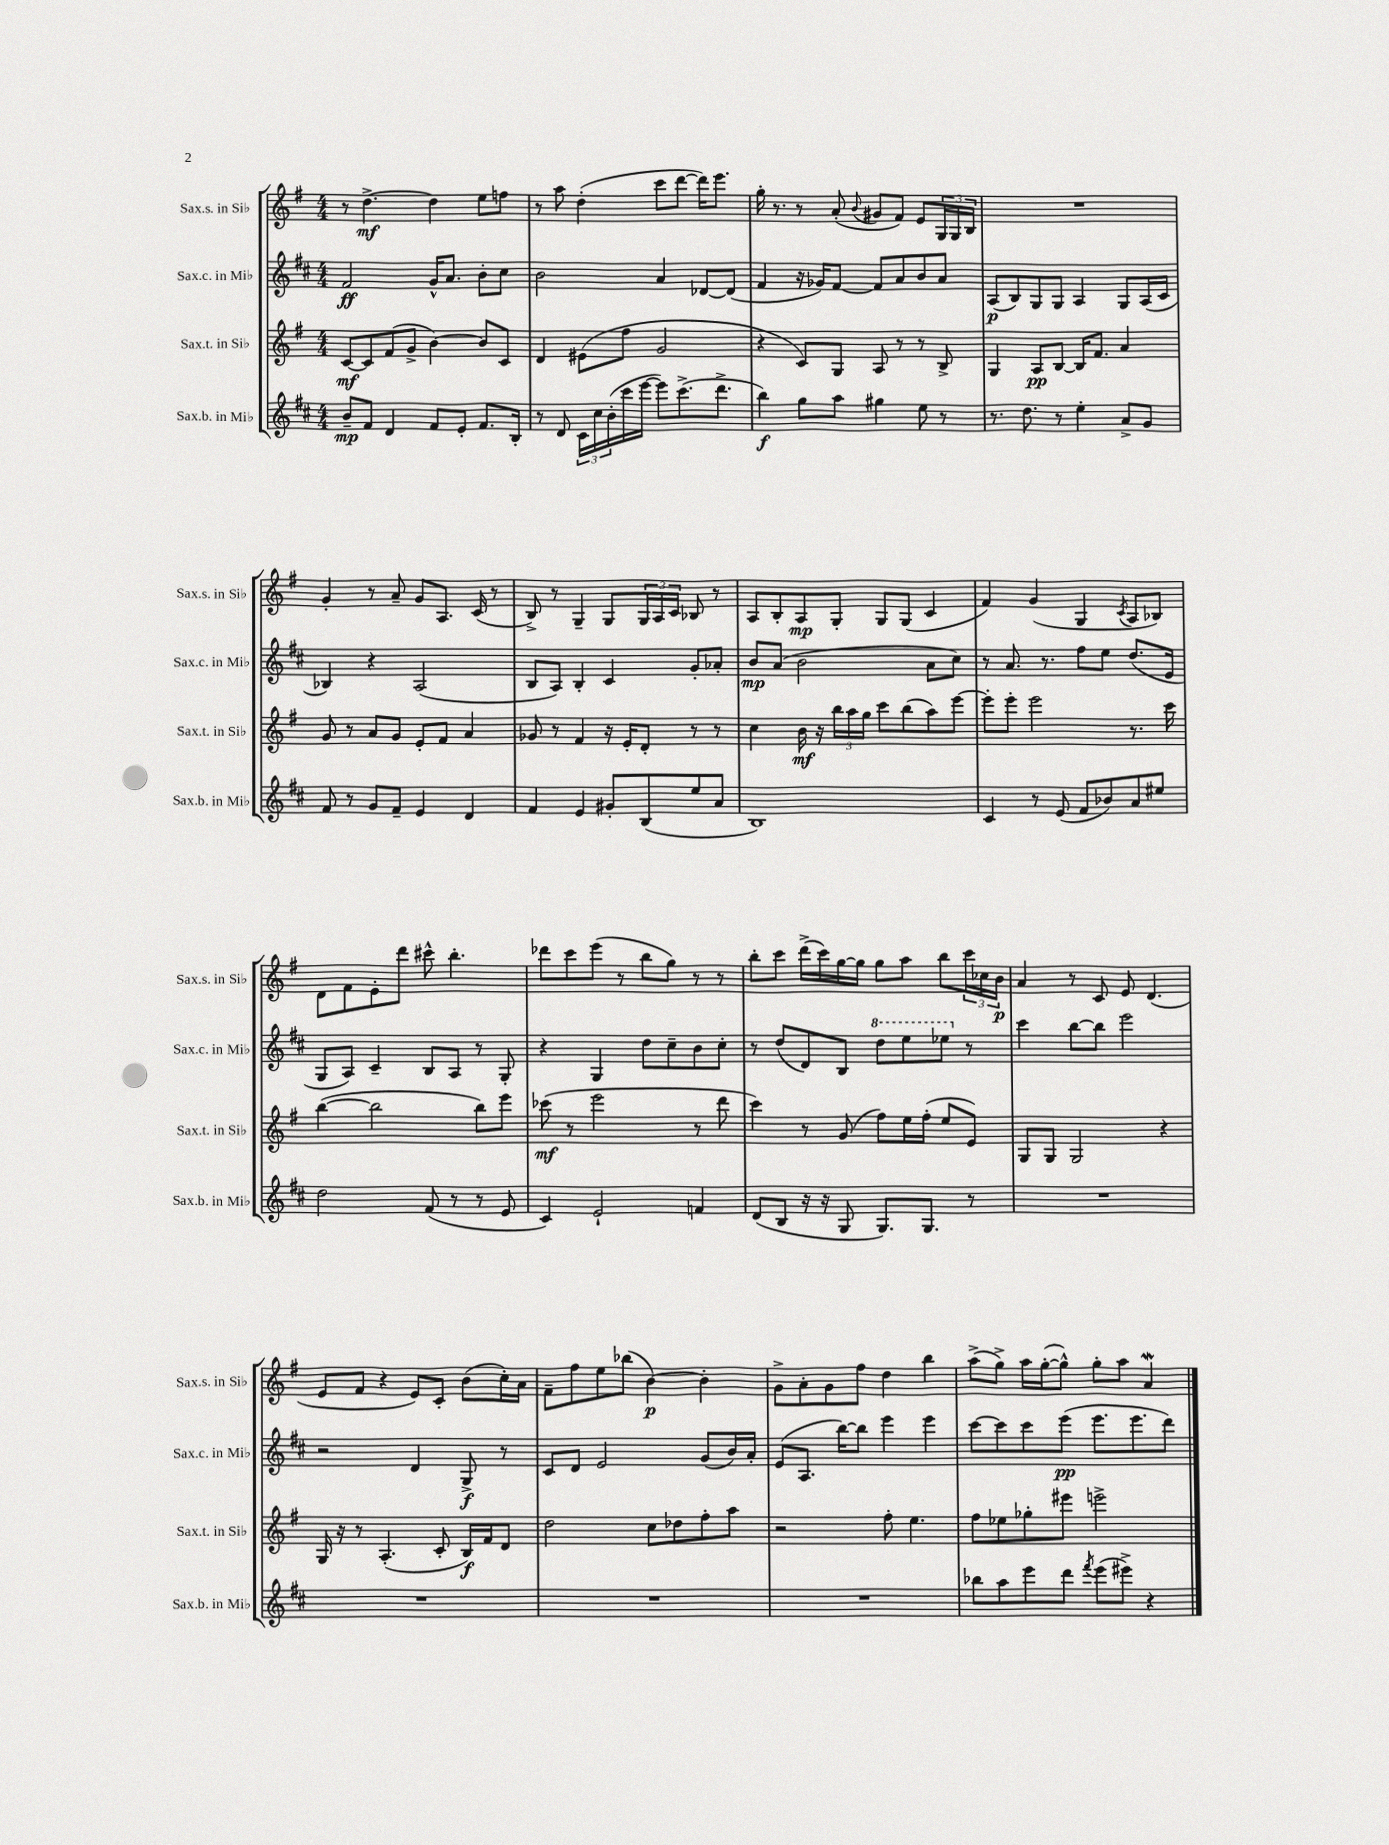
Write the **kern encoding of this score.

**kern	**kern	**kern	**kern
*staff4	*staff3	*staff2	*staff1
*clefG2	*clefG2	*clefG2	*clefG2
*k[f#c#]	*k[f#]	*k[f#c#]	*k[f#]
*M4/4	*M4/4	*M4/4	*M4/4
8b~	[8c	2f#	8r
8f#	8c]	.	[4.dd^
4d	(8f#	.	.
.	8g^	.	.
8f#	[4b)	16g^^	4dd]
.	.	8.a	.
8e'	.	.	.
8.f#	8b]	8b'	8ee
.	8c	8cc#	8ff
16B'	.	.	.
=	=	=	=
8r	4d	2b	8r
8d	.	.	8aa
24c#	(8e#	.	(4dd'
24cc#	.	.	.
(24b'	.	.	.
16ccc#	8ff#	.	.
[16eee	.	.	.
8eee])	2g	4a	8ccc
(8.ccc#^	.	.	[8ddd
.	.	[8d-	16ddd])
8.ddd^	.	.	8.eee
.	.	(8d-]	.
=	=	=	=
4bb)	4r	4f#	16gg'
.	.	.	8.r
8gg	8c)	16r	8r
.	.	16g-)	.
8aa	8G	[8f#	(8a'
.	.	.	8qqb
4gg#	8A	8f#]	8g#
.	8r	8a	8f#)
8ee	8r	8b	8e
8r	8B^	8a	24G
.	.	.	24G
.	.	.	24B
=	=	=	=
8.r	4G	(8A	1r
.	.	8B)	.
8.dd	.	.	.
.	8A	8G	.
8r	[8B	8G	.
4ee'	16B]	4A	.
.	8.f#	.	.
8a^	4a	8G	.
8g	.	(16A	.
.	.	16c#	.
=	=	=	=
8f#	8g	4B-)	4g'
8r	8r	.	.
8g	8a	4r	8r
8f#~	8g	.	8a~
4e	8e'	(2A	8g
.	8f#	.	8.A
4d	4a	.	.
.	.	.	(16c
.	.	.	8r
=	=	=	=
4f#	8g-	8B	8B^)
.	8r	8A)	8r
4e	4f#	4B'	4G~
8g#'	16r	4c#	8G
.	16e'	.	.
(8B	8d'	.	24G
.	.	.	24A
.	.	.	24c
8ee	8r	8g'	8B-
8a	8r	8a-'	8r
=	=	=	=
1B)	4cc	8b	8A
.	.	(8a	8B'
.	16b	2b	8A
.	16r	.	.
.	24bb	.	8G'
.	24aa	.	.
.	24gg	.	.
.	8ccc	.	8G
.	(8bb	.	(8G
.	8aa)	8a	4c
.	[8eee	8cc#)	.
=	=	=	=
4c#	8eee']	8r	4f#)
.	8eee'	8.a	.
8r	2eee	.	(4g
.	.	8.r	.
(8e	.	.	.
8f#	.	8ff#	4G
8b-)	.	8ee	.
.	.	.	8qc
8a	8.r	(8.dd	8A
8ee#	.	.	8B-)
.	16ccc	16e	.
=	=	=	=
2dd	([4bb	8G	8d
.	.	8A)	8f#
.	2bb]	4c#~	8e'
.	.	.	8ddd
(8f#	.	8B	8ccc#^^
8r	.	8A	4.bb'
8r	8bb)	8r	.
8e	8eee	8G'	.
=	=	=	=
4c#)	(8ccc-	4r	8ddd-
.	8r	.	8ccc
2e`	2eee	4G	(8eee
.	.	.	8r
.	.	8dd	8bb
.	.	8cc#~	8gg)
4f	8r	8b	8r
.	8ddd	8cc#'	8r
=	=	=	=
(8d	4ccc)	8r	8bb'
8B	.	(8dd	8ccc
16r	8r	8d)	(16ddd^
16r	.	.	16ccc)
8G	(8g	8B	[16gg
.	.	.	16gg]
8.G)	8ff#)	8ddd	8gg
.	16ee	8eee	8aa
8.G	(16ff#'	.	.
.	8ee	8eee-	8bb
8r	8e)	8r	24ccc
.	.	.	24cc-
.	.	.	24b
=	=	=	=
1r	8G	4ccc#	4a
.	8G	.	.
.	2G	[8bb	8r
.	.	8bb]	8c
.	.	2eee	8e
.	.	.	(4.d
.	4r	.	.
=	=	=	=
1r	16G	2r	8e
.	16r	.	.
.	8r	.	8f#
.	(4.A'	.	4r
.	.	4d	8e)
.	8c'	.	8c'
.	16B)	8G^	(8b
.	16f#	.	.
.	8d	8r	16cc')
.	.	.	16a
=	=	=	=
1r	2dd	8c#	8f#~
.	.	8d	8ff#
.	.	2e	8ee
.	.	.	(8bb-
.	8cc	.	[4b)
.	8dd-	.	.
.	8ff#'	(8g	4b']
.	8aa	16b)	.
.	.	16a'	.
=	=	=	=
1r	2r	(8e	8g^
.	.	8.A	8a'
.	.	.	8g
.	.	[16bb)	.
.	.	8bb]	8ff#
.	8ff#'	4eee	4dd
.	4.ee	.	.
.	.	4eee	4bb
=	=	=	=
8bb-	8ff#	[8ccc#	(8aa^
8aa	8ee-	8ccc#]	8gg^)
8eee	8gg-'	8ccc#	16aa
.	.	.	([16gg'
8ddd	8eee#	(8eee	8gg^^])
8qfff#	.	.	.
(8eee	2eee^	8.eee	8gg'
8eee#^)	.	.	8aa
.	.	8.eee	.
4r	.	.	4a
.	.	8ddd)	.
==	==	==	==
*-	*-	*-	*-
